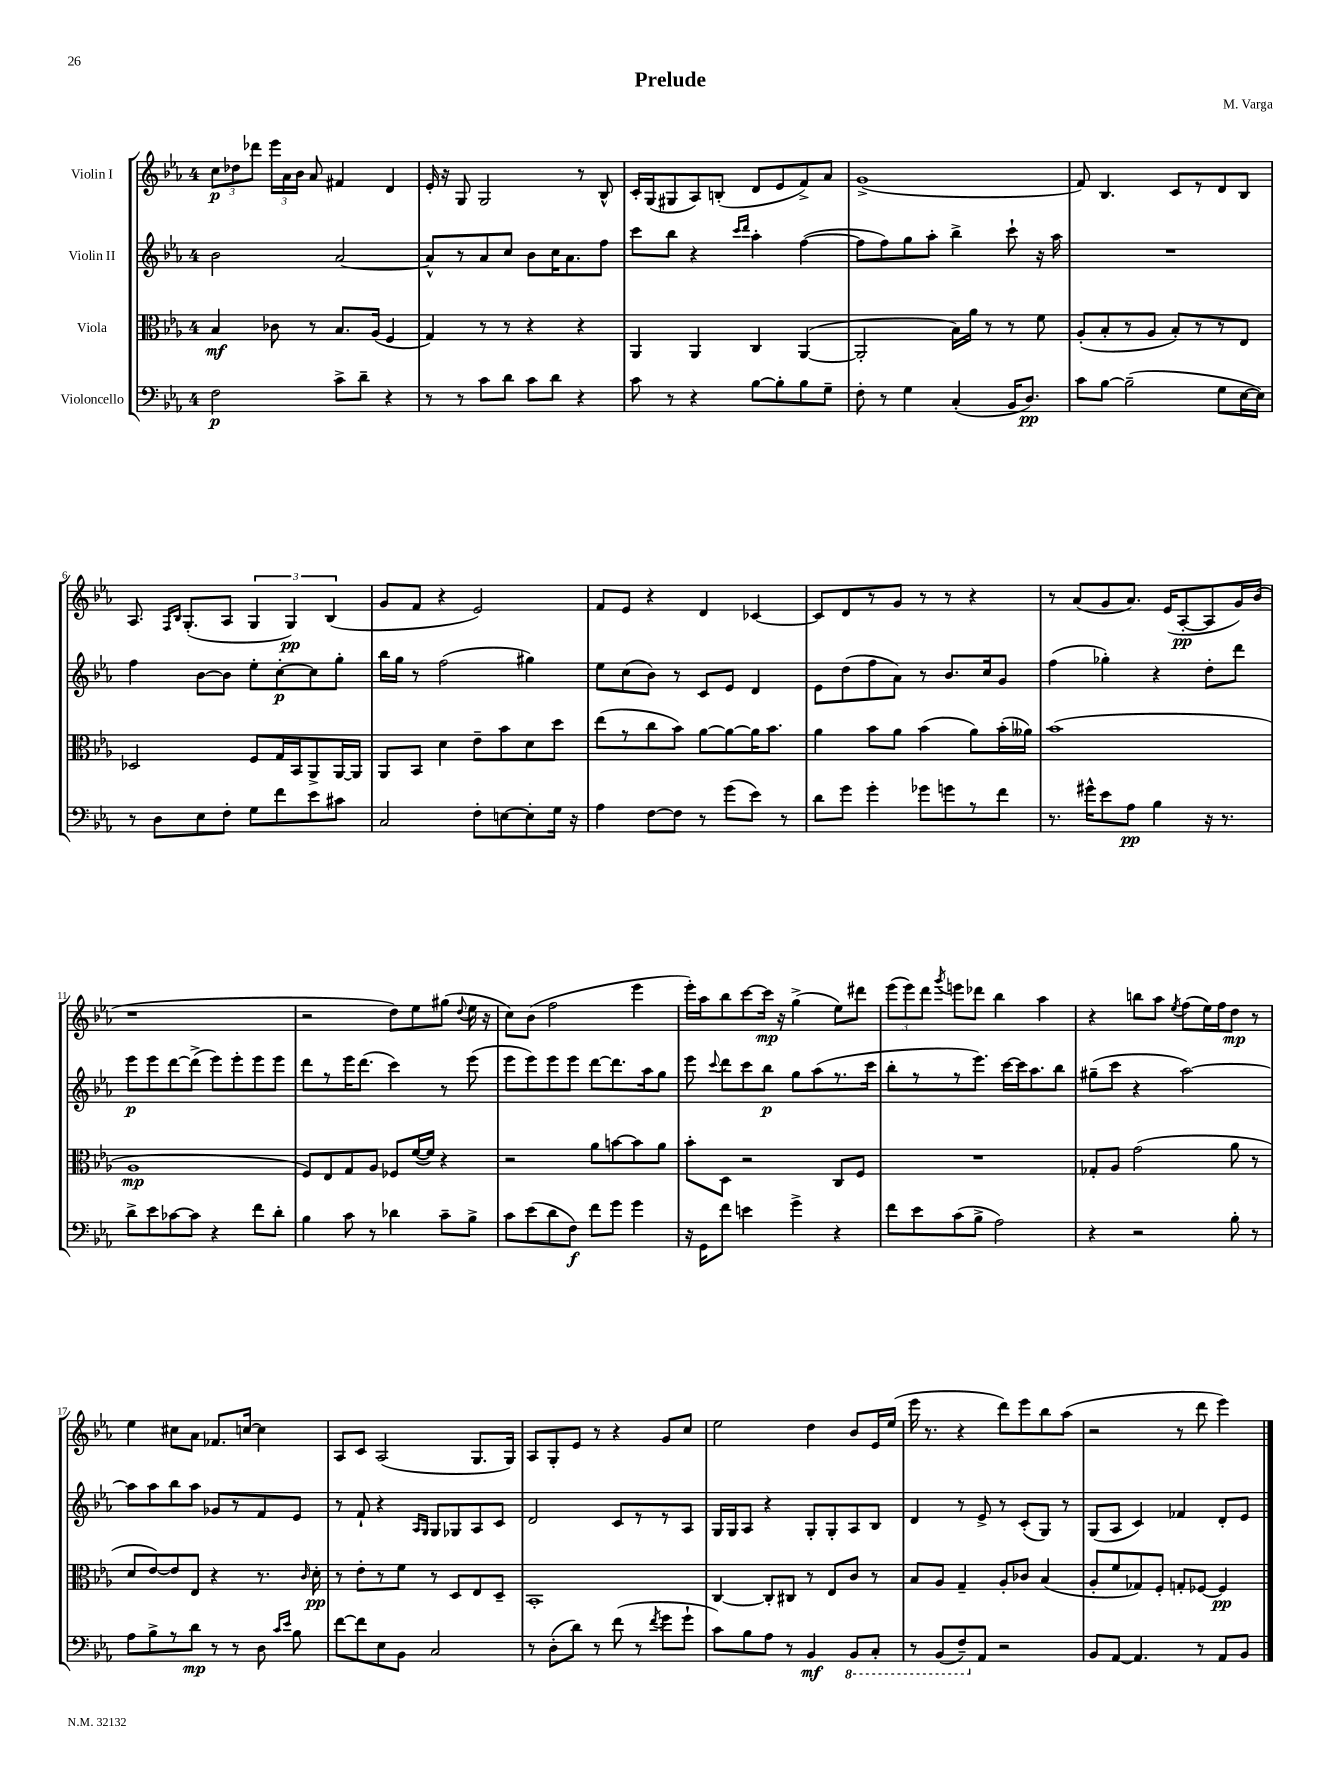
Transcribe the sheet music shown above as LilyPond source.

\header { title = "Prelude" composer = "M. Varga" }
<<
\new StaffGroup <<
\new Staff = "s0" \with { instrumentName = "Violin I" } {
    \clef treble \key ees \major \once \override Staff.TimeSignature.style = #'single-digit \time 4/4
    \autoBeamOff \tuplet 3/2 { c''8[\p des''8 des'''8] } \tuplet 3/2 { ees'''16[ aes'16 bes'16] } aes'8 fis'4 d'4 |
    ees'16-. r16 g8 g2 r8 bes8-^ |
    c'16[-. g16( gis8 aes8) b8]-.( d'8[ ees'8 f'8->) aes'8] |
    g'1->( |
    f'8) bes4. c'8[ r8 d'8 bes8] |
    aes8. \grace { f16[ bes16] } g8.[-.( aes8] \tuplet 3/2 { g4 g4\pp) bes4( } |
    g'8[ f'8] r4 ees'2) |
    f'8[ ees'8] r4 d'4 ces'4~ |
    ces'8[ d'8 r8 g'8] r8 r8 r4 |
    r8 aes'8[( g'8 aes'8.]) ees'16[( aes8~-.\pp aes8 g'16) bes'16]( |
    r1 |
    r2 d''8[) ees''8 gis''8]( \appoggiatura { d''8 } ees''16 r16 |
    c''8[) bes'8]( f''2 ees'''4 |
    ees'''16[-.) aes''16 bes''8 c'''8~ c'''16]\mp r16 g''4->( ees''8[) dis'''8] |
    \tuplet 3/2 { ees'''8[( ees'''8) d'''8] } \acciaccatura { g'''8 } e'''8[ des'''8] bes''4 aes''4 |
    r4 b''8[ aes''8] \acciaccatura { ees''8 } f''8[( ees''16) f''16 d''8]\mp r8 |
    ees''4 cis''8[ aes'8] fes'8.[ c''16]~ c''4 |
    aes8[ c'8] aes2( g8.[ g16]) |
    aes8[ g8-. ees'8] r8 r4 g'8[ c''8] |
    ees''2 d''4 bes'8[ ees'16 ees''16]( |
    ees'''16 r8. r4 d'''8[) ees'''8 bes''8 aes''8]( |
    r2 r8 d'''8 ees'''4) \bar "|." |
}
\new Staff = "s1" \with { instrumentName = "Violin II" } {
    \clef treble \key ees \major \once \override Staff.TimeSignature.style = #'single-digit \time 4/4
    \autoBeamOff bes'2 aes'2~ |
    aes'8[-^ r8 aes'8 c''8] bes'8[ c''16 aes'8. f''8] |
    c'''8[ bes''8] r4 \grace { c'''16[ d'''16] } aes''4-. f''4~( |
    f''8[ f''8) g''8 aes''8]-. bes''4-> c'''8-! r16 aes''16 |
    R1 |
    f''4 bes'8[~ bes'8] ees''8[-. c''8~-.\p c''8 g''8]-. |
    bes''16[ g''16] r8 f''2( gis''4) |
    ees''8[ c''8( bes'8]) r8 c'8[ ees'8] d'4 |
    ees'8[ d''8( f''8 aes'8]) r8 bes'8.[ c''16 g'8] |
    f''4( ges''4-.) r4 d''8[-. d'''8] |
    ees'''8[\p ees'''8 d'''8~ d'''8]->( ees'''8[) ees'''8-. ees'''8 ees'''8] |
    d'''8[ r8 ees'''16 d'''8.]( c'''4) r8 ees'''8( |
    ees'''8[ ees'''8) ees'''8 ees'''8] d'''8[~ d'''8. aes''16 g''8] |
    ees'''8 \appoggiatura { c'''8 } d'''8[ c'''8 bes''8]\p g''8[ aes''8( r8. c'''16] |
    bes''8[-. r8 r8 ees'''8.]) c'''16[~ c'''16 aes''8. bes''8] |
    gis''8[--( c'''8] r4 aes''2~) |
    aes''8[ aes''8 bes''8 aes''8] ges'8[ r8 f'8 ees'8] |
    r8 f'8-! r4 \grace { aes16[ g16] } g8[ ges8 aes8 c'8] |
    d'2 c'8[ r8 r8 aes8] |
    g16[ g16 aes8] r4 g8[-. g8-. aes8 bes8] |
    d'4 r8 ees'8-> r8 c'8[-.( g8]) r8 |
    g8[( aes8] c'4) fes'4 d'8[-. ees'8] \bar "|." |
}
\new Staff = "s2" \with { instrumentName = "Viola" } {
    \clef alto \key ees \major \once \override Staff.TimeSignature.style = #'single-digit \time 4/4
    \autoBeamOff bes4\mf ces'8 r8 bes8.[ aes16]( f4 |
    g4) r8 r8 r4 r4 |
    aes,4 aes,4 c4 aes,4~( |
    aes,2-. bes16[) aes'16] r8 r8 f'8 |
    aes8[-.( bes8-. r8 aes8] bes8[-.) r8 r8 ees8] |
    des2 f8[ g16 bes,16 aes,8-> aes,16~ aes,16] |
    aes,8[ bes,8] d'4 ees'8[-- bes'8 d'8 d''8] |
    ees''8[( r8 c''8 bes'8]) aes'8[~ aes'8~ aes'16 bes'8.] |
    aes'4 bes'8[ aes'8] bes'4( aes'8[) bes'16-.( aeses'16]) |
    bes'1( |
    aes1\mp |
    f8[) ees8 g8 aes8] fes8[ f'16~( f'16]) r4 |
    r2 aes'8[ b'8~ b'8 aes'8] |
    bes'8[-. d8] r2 c8[ f8] |
    R1 |
    ges8[-. aes8] g'2( aes'8 r8 |
    d'8[ ees'8~) ees'8 ees8] r4 r8. \grace { c'16 } d'16-.\pp |
    r8 ees'8[-. r8 f'8] r8 d8[ ees8 d8]-- |
    bes,1-. |
    c4~ c8[-. cis8] r8 ees8[ c'8] r8 |
    bes8[ aes8] g4-- aes8[-. ces'8] bes4( |
    aes8[-. f'8 ges8) f8]-. g8[-. fes8]~ fes4\pp \bar "|." |
}
\new Staff = "s3" \with { instrumentName = "Violoncello" } {
    \clef bass \key ees \major \once \override Staff.TimeSignature.style = #'single-digit \time 4/4
    \autoBeamOff f2\p c'8[-> d'8]-- r4 |
    r8 r8 c'8[ d'8] c'8[ d'8] r4 |
    c'8 r8 r4 bes8[~ bes8-. bes8 g8]-- |
    f8-. r8 g4 c4-.( bes,16[ d8.]\pp) |
    c'8[ bes8]~ bes2--( g8[ ees16~ ees16]) |
    r8 d8[ ees8 f8]-. g8[ f'8 ees'8 cis'8] |
    c2 f8[-. e8~ e8-. g16] r16 |
    aes4 f8[~ f8] r8 g'8[( ees'8]) r8 |
    d'8[ g'8] g'4-. ges'8[ g'8 r8 f'8] |
    r8. gis'16[-^ ees'8 aes8]\pp bes4 r16 r8. |
    d'8[-> ees'8 ces'8~ ces'8] r4 f'8[ d'8]-. |
    bes4 c'8 r8 des'4 c'8[-- bes8]-> |
    c'8[ ees'8( d'8 f8]\f) f'8[ g'8] g'4 |
    r16 g,16[ f'8] e'4 g'4-> r4 |
    f'8[ ees'8 c'8( bes8]-> aes2) |
    r4 r2 bes8-. r8 |
    aes8[ bes8-> r8 d'8]\mp r8 r8 d8 \grace { c'16[ ees'16] } bes8 |
    f'8[~ f'8 ees8 bes,8] c2 |
    r8 d8[-.( d'8]) r8 f'8( r8 \acciaccatura { f'8 } g'8[ g'8]-! |
    c'8[) bes8 aes8] r8 bes,4\mf \ottava #-1 bes,,8[ c,8]-. |
    r8 bes,,8[( f,8--) \ottava #0 aes,8] r2 |
    bes,8[ aes,8]~ aes,4. r8 aes,8[ bes,8] \bar "|." |
}
>>
>>
